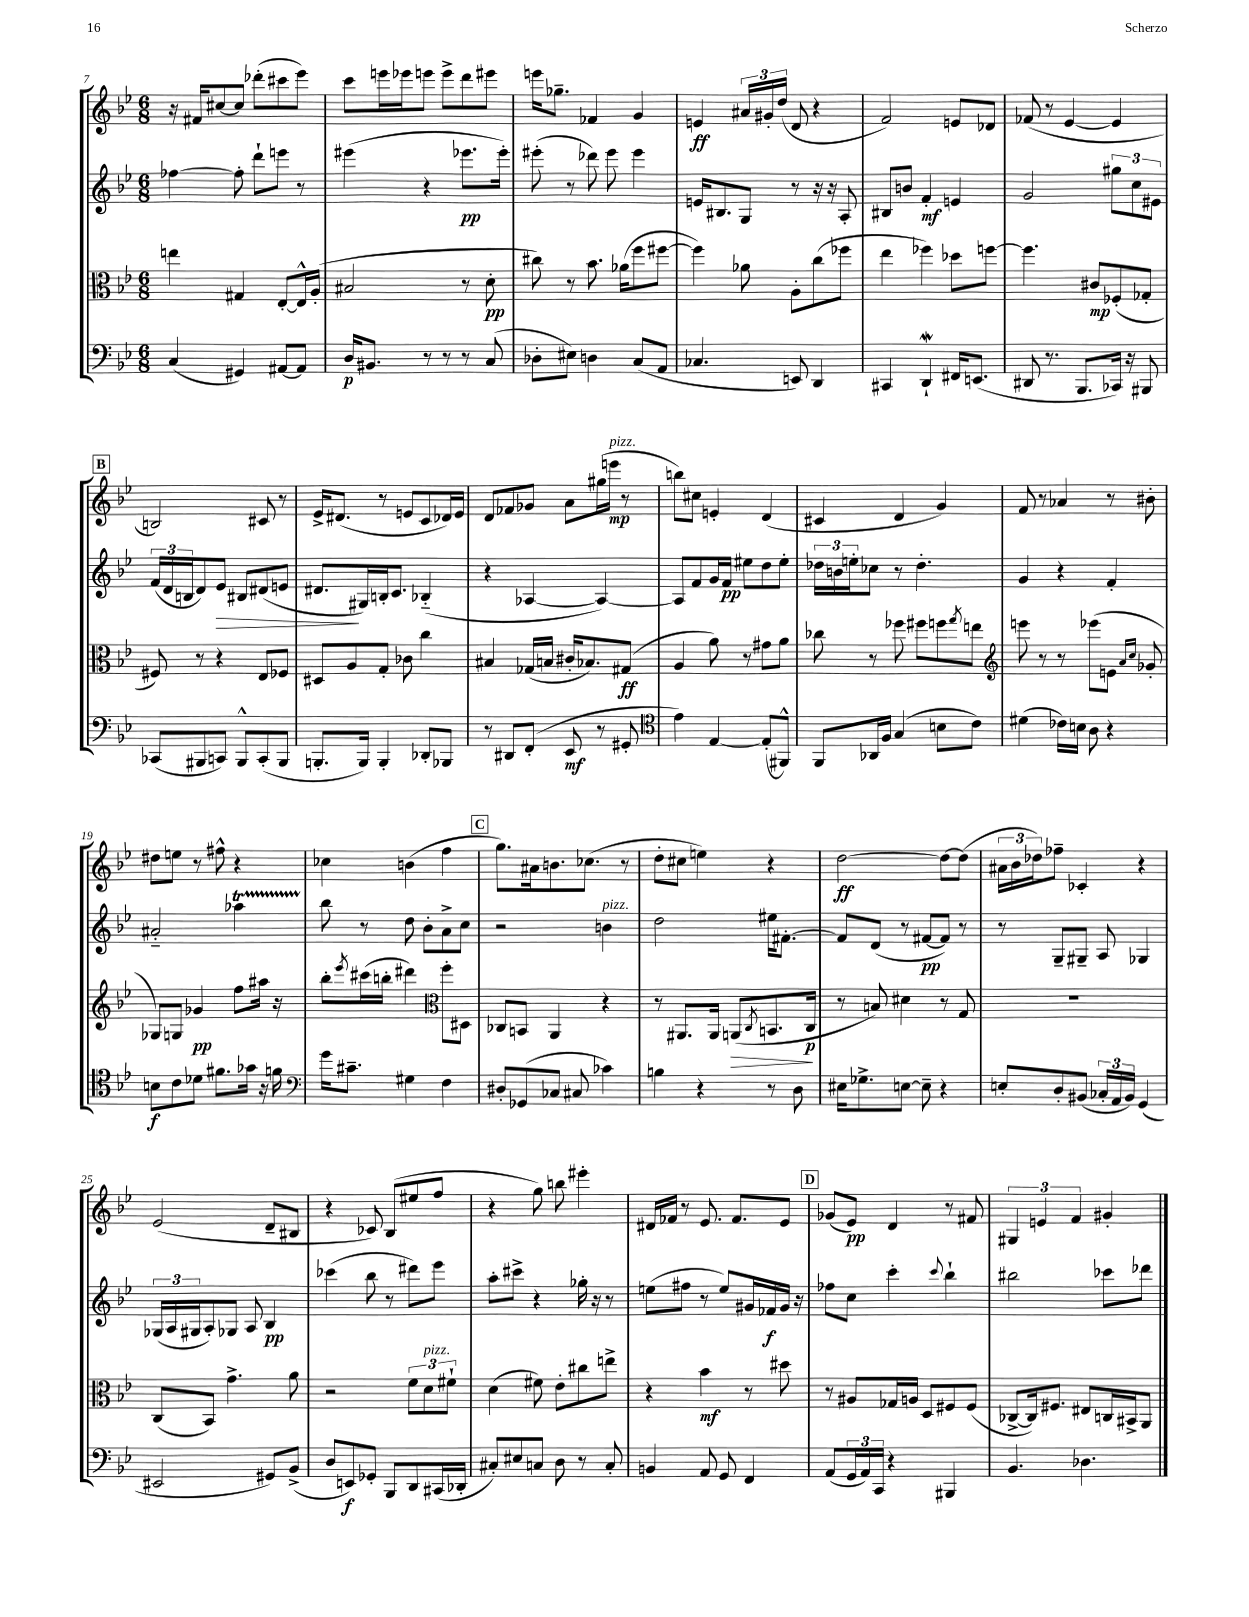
<<
\new StaffGroup <<
\new Staff = "s0" {
    \clef treble \key bes \major \numericTimeSignature \time 6/8
    r16 fis'16 cis''8~ cis''8 des'''8-.( cis'''8 ees'''8) |
    c'''8 e'''16 ees'''16 e'''8 e'''8-> d'''8 eis'''8 |
    e'''16 ges''8.-- fes'4 g'4 |
    e'4\ff \tuplet 3/2 { ais'16 gis'16-. d''16( } d'8 r4 |
    f'2) e'8 des'8 |
    fes'8( r8 ees'4~ ees'4 |
    \mark \markup { \box "B" } b2) cis'8 r8 |
    ees'16-> dis'8.( r8 e'8 c'8 des'16) e'16 |
    d'8 fes'8 ges'8 a'8 gis''16( e'''16\mp^\markup { \italic "pizz." } r8 |
    b''8) cis''8 e'4-. d'4( |
    cis'4 d'4 g'4) |
    f'8 r8 aes'4 r8 bis'8-. |
    dis''8 e''8 r8 fis''8-^ r4 |
    ces''4 b'4( f''4 |
    \mark \markup { \box "C" } g''8.) ais'16 b'8. ces''8.( r8 |
    d''8-. cis''8 e''4) r4 |
    d''2~\ff d''8~ d''8( |
    \tuplet 3/2 { ais'16 bes'16 des''16) } fes''8-- ces'4-. r4 |
    ees'2( d'8-- bis8 |
    r4 ces'8) bes8( eis''8 f''8 |
    r4 g''8) b''8 eis'''4-. |
    dis'16 fes'16 r8 ees'8. fes'8. ees'8 |
    \mark \markup { \box "D" } ges'8( ees'8\pp) d'4 r8 fis'8 |
    \tuplet 3/2 { gis4 e'4 f'4 } gis'4-. \bar "|." |
}
\new Staff = "s1" {
    \clef treble \key bes \major \numericTimeSignature \time 6/8
    fes''4~ fes''8-. d'''8-! e'''8 r8 |
    eis'''4( r4 ees'''8.\pp ees'''16-.) |
    eis'''8-.( r8 des'''8) eis'''8 eis'''4 |
    e'16 bis8. g8 r8 r16 r16 a8-. |
    bis8 b'8 f'4-.\mf e'4 |
    g'2 \tuplet 3/2 { gis''8 c''8 eis'8 } |
    \mark \markup { \box "B" } \tuplet 3/2 { f'16( d'16 b16 } d'8) ees'8\> bis8 dis'8( e'8 |
    dis'8.\! gis16) b16-. c'8. bes4-_( |
    r4 aes4~ aes4~) |
    aes8 f'8 g'16 f'16\pp eis''8 d''8 eis''8-. |
    \tuplet 3/2 { des''16 b'16 e''16-. } ces''8 r8 des''4.-. |
    g'4 r4 f'4-. |
    ais'2-_ aes''4\startTrillSpan |
    bes''8\stopTrillSpan r8 d''8 bes'8-. a'8-> c''8 |
    \mark \markup { \box "C" } r2 b'4^\markup { \italic "pizz." } |
    d''2 eis''16 fis'8.~-. |
    fis'8 d'8( r8 fis'8~\pp fis'8) r8 |
    r8 g8-- gis8-- a8 ges4 |
    \tuplet 3/2 { ges16( a16 gis16 } a8-.) ges8 a8 bes4\pp |
    ces'''4( bes''8 r8 dis'''8) ees'''8 |
    a''8-. cis'''8-> r4 ges''16-. r16 r8 |
    e''8( fis''8 r8 e''8) gis'16 fes'16\f gis'16 r16 |
    \mark \markup { \box "D" } fes''8 c''8 c'''4-. \appoggiatura { c'''8 } bes''4-! |
    bis''2 ces'''8 des'''8 \bar "|." |
}
\new Staff = "s2" {
    \clef alto \key bes \major \numericTimeSignature \time 6/8
    e''4 gis4 ees8~-. ees16-^ a16-.( |
    bis2 r8 d'8-.\pp |
    cis''8) r8 bes'8. aes'16( f''8 fis''8~ |
    fis''4) aes'8 a8-. c''8( fes''8 |
    ees''4 fes''4) des''8 f''8~ |
    f''4. cis'8\mp fes8-.( ges8-. |
    \mark \markup { \box "B" } fis8) r8 r4 ees8 fes8 |
    dis8 a8 g8-. ces'8 c''4 |
    bis4 ges16( b16 cis'16-. bes8.) gis8\ff( |
    a4 a'8) r8 gis'8 a'8 |
    ces''8 r8 fes''8 fis''8 f''8 \acciaccatura { g''8 } e''8 |
    \clef treble e'''8 r8 r8 ees'''8( e'8 \grace { a'16 c''16 } ges'8-. |
    ges8) g8 ges'4\pp f''8 ais''16 r16 |
    bes''8-. \acciaccatura { ees'''8 } cis'''16( b''16-. dis'''4) \clef alto f''8-. dis8 |
    \mark \markup { \box "C" } ces8 b,8 a,4 r4 |
    r8 ais,8. ais,16 a,8\>( \acciaccatura { c8 } b,8. c16\p\! |
    r8 b8) dis'4 r8 g8 |
    R2. |
    c8( bes,8) g'4.-> a'8 |
    r2 \tuplet 3/2 { f'8 d'8^\markup { \italic "pizz." } fis'8-! } |
    d'4( fis'8) ees'8-. cis''8 e''8-> |
    r4 bes'4\mf r8 dis''8 |
    \mark \markup { \box "D" } r8 ais8 ges16 a16 d8 fis8 fis8( |
    ces8~-> ces16) fis8. eis8 c16 bis,16-> a,8 \bar "|." |
}
\new Staff = "s3" {
    \clef bass \key bes \major \numericTimeSignature \time 6/8
    c4( gis,4) ais,8~ ais,8 |
    d16\p bis,8. r8 r8 r8 c8( |
    des8-. eis8) d4 c8( a,8 |
    ces4. e,8) d,4 |
    cis,4 d,4-!\mordent fis,16 e,8.( |
    dis,8 r8. bes,,8. ces,16) r16 bis,,8 |
    \mark \markup { \box "B" } ces,8( bis,,8 c,8) bis,,8-^ c,8-.( bis,,8 |
    b,,8.-. b,,16) b,,4-. des,8-. bes,,8 |
    r8 dis,8 f,8-.( ees,8\mf r8 gis,8-. |
    \clef tenor ees'4) ees4~ ees8-.( fis,8-^) |
    f,8 aes,16 f16 g4( b8 c'8) |
    dis'4( ces'16) b16 a8 r4 |
    b8\f c'8 des'8 fis'8. ges'16 r16 f'16 |
    \clef bass g'16 cis'8.-- gis4 f4 |
    \mark \markup { \box "C" } dis8-. ges,8( ces8 cis8 ces'4) |
    b4 r4 r8 d8 |
    eis16 ges8.-> e8~ e8-- r4 |
    e8-. d8-. bis,8( \tuplet 3/2 { ces16-. a,16 bis,16) } g,4( |
    eis,2 gis,8) bes,8->( |
    d8 e,8\f) ges,8-. bes,,8 d,8 cis,16( des,16-. |
    cis8-.) eis8 c8 d8 r8 c8-. |
    b,4 a,8 g,8 f,4 |
    \mark \markup { \box "D" } a,8( \tuplet 3/2 { g,16 a,16) c,16 } r4 bis,,4 |
    bes,4. des4. \bar "|." |
}
>>
>>
\layout { \context { \Score currentBarNumber = #7 } }
